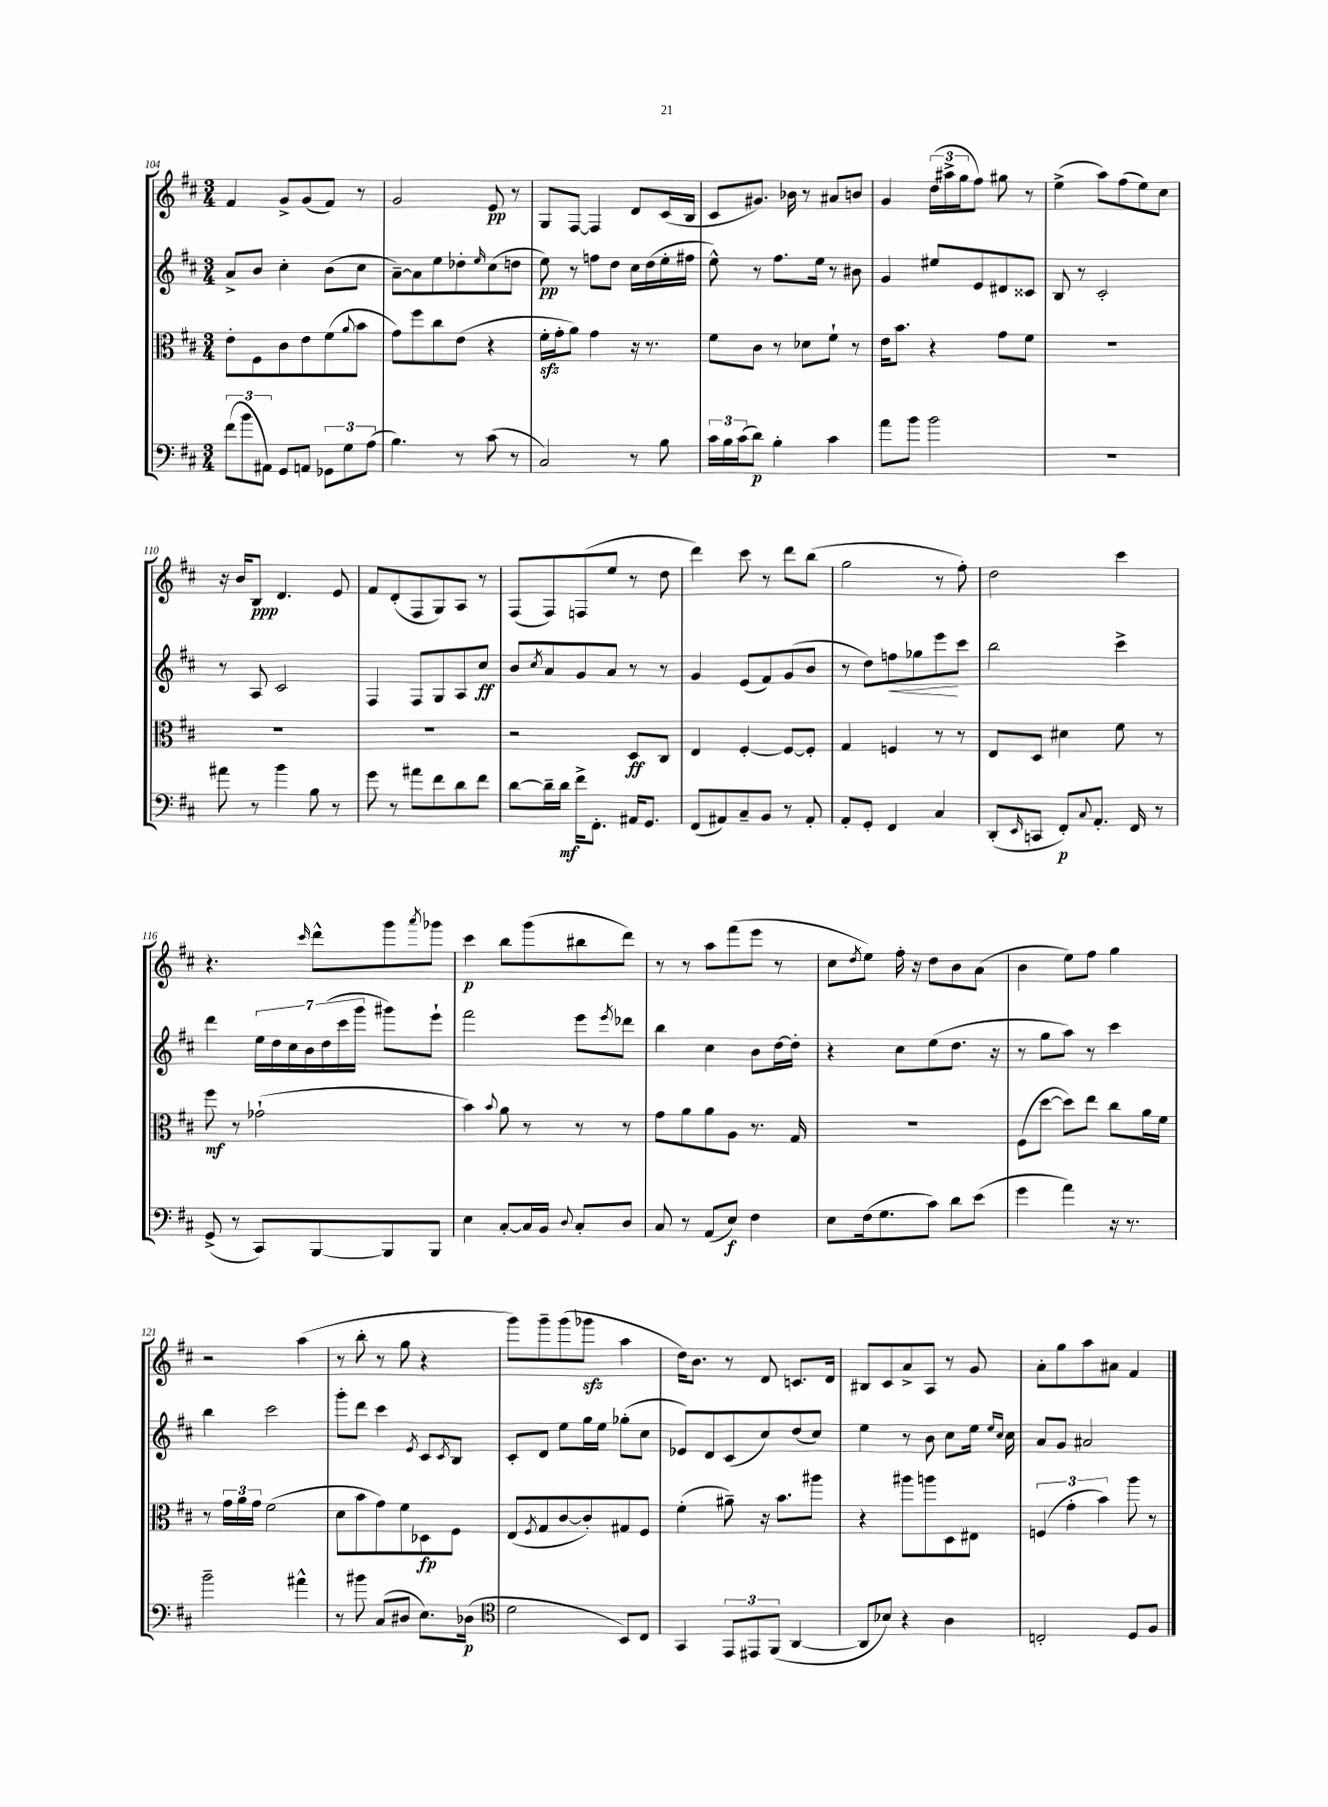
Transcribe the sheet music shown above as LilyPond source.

<<
\new StaffGroup <<
\new Staff = "s0" {
    \clef treble \key d \major \numericTimeSignature \time 3/4
    fis'4 g'8-> g'8( fis'8) r8 |
    g'2 e'8\pp r8 |
    g8 fis8~ fis4 d'8 cis'16( b16 |
    cis'8 gis'8.) bes'16 r8 ais'8 b'8 |
    g'4 \tuplet 3/2 { d''16( ais''16-> g''16 } fis''8) gis''8 r8 |
    e''4->( a''8) fis''8( e''8) cis''8 |
    r16 b'16 b8\ppp d'4. e'8 |
    fis'8 d'8-.( fis8 g8) a8 r8 |
    fis8( fis8) f8( e''8 r8 d''8 |
    d'''4) cis'''8 r8 d'''8 b''8( |
    g''2 r8 fis''8-.) |
    d''2 cis'''4 |
    r4. \grace { cis'''16 } d'''8-^ g'''8 \acciaccatura { a'''8 } ges'''8 |
    cis'''4\p b''8 g'''8( bis''8 d'''8) |
    r8 r8 a''8 fis'''8( e'''8 r8 |
    cis''8 \acciaccatura { d''8 } e''8) fis''16-. r16 d''8 b'8 a'8( |
    b'4 e''8) fis''8 g''4 |
    r2 a''4( |
    r8 b''8-. r8 g''8 r4 |
    g'''8) g'''8-- g'''8( ges'''8\sfz a''4 |
    d''16) b'8. r8 d'8 c'8. d'16 |
    bis8 cis'8 a'8-> a8 r8 g'8 |
    a'8-. g''8 a''8 ais'8 fis'4 \bar "|." |
}
\new Staff = "s1" {
    \clef treble \key d \major \numericTimeSignature \time 3/4
    a'8-> b'8 cis''4-. b'8( cis''8 |
    a'8~--) a'8 e''8 des''8-. \grace { e''16 } cis''8( d''8 |
    e''8\pp) r8 f''8 d''8 cis''16 d''16( e''16-. fis''16 |
    e''8-^) r8 fis''8. e''16 r8 bis'8 |
    g'4 eis''8 e'8 dis'8 cisis'8 |
    b8 r8 cis'2-. |
    r8 a8 cis'2 |
    fis4 fis8 g8 a8 cis''8\ff |
    b'8 \acciaccatura { cis''8 } a'8 g'8 a'8 r8 r8 |
    g'4 e'8( fis'8) g'8( b'8 |
    r8 d''8) f''8\< ges''8 e'''8\! cis'''8 |
    b''2 cis'''4-> |
    d'''4 \tuplet 7/4 { e''16 d''16 cis''16 b'16 d''16( cis'''16 g'''16 } gis'''8) e'''8-! |
    fis'''2 e'''8 \acciaccatura { e'''8 } des'''8 |
    b''4 cis''4 b'8 d''16~ d''16-. |
    r4 cis''8 e''8( d''8. r16 |
    r8 g''8 a''8) r8 cis'''4 |
    b''4 cis'''2 |
    g'''8-. d'''8 cis'''4 \acciaccatura { e'8 } cis'8 \acciaccatura { cis'8 } b8 |
    cis'8-. d'8 e''8 g''16 e''16 ges''8-.( cis''8 |
    ees'8) d'8 cis'8( cis''8) d''8( cis''8) |
    e''4 r8 b'8 cis''8 e''16 \grace { e''16 cis''16 } cis''16 |
    a'8 g'8 ais'2 \bar "|." |
}
\new Staff = "s2" {
    \clef alto \key d \major \numericTimeSignature \time 3/4
    e'8-. fis8 cis'8 e'8 fis'8( \appoggiatura { a'8 } b'8 |
    g'8) fis''8 cis''8 e'8( r4 |
    fis'16-.\sfz g'16-. a'8) g'4 r16 r8. |
    fis'8 cis'8 r8 des'8 fis'8-! r8 |
    e'16 b'8. r4 g'8 fis'8 |
    R2. |
    R2. |
    R2. |
    r2 d8\ff cis8 |
    e4 fis4~-. fis8~ fis8-. |
    g4 f4 r8 r8 |
    e8 d8 dis'4 fis'8 r8 |
    fis''8\mf r8 ges'2-!( |
    b'4) \appoggiatura { b'8 } a'8 r8 r8 r8 |
    g'8 a'8 a'8 a8 r8. g16 |
    R2. |
    fis8( d''8~ d''8) e''8 cis''8 a'16 fis'16 |
    r8 \tuplet 3/2 { g'16 a'16 g'16 } fis'2( |
    d'8 b'8 g'8) fis'8 des8\fp fis8 |
    e8( \acciaccatura { fis8 } g8 cis'8~ cis'8-.) gis8 fis8 |
    fis'4-.( ais'8--) r16 b'8. ais''8 |
    r4 ais''8 a''8 d8 eis8 |
    \tuplet 3/2 { f4( g'4-. b'4) } a''8 r8 \bar "|." |
}
\new Staff = "s3" {
    \clef bass \key d \major \numericTimeSignature \time 3/4
    \tuplet 3/2 { fis'8( b'8 ais,8) } g,8 a,8 \tuplet 3/2 { ges,8 g8 a8( } |
    b4.) r8 cis'8( r8 |
    cis2) r8 b8 |
    \tuplet 3/2 { cis'16 b16 cis'16( } d'8\p) b4-. cis'4 |
    a'8 b'8 b'2 |
    R2. |
    ais'8 r8 b'4 b8 r8 |
    g'8 r8 ais'8 fis'8 d'8 fis'8 |
    d'8~ d'16-- d'16\mf fis'16-> fis,8.-. ais,16 g,8. |
    fis,8( ais,8) cis8-- b,8 r8 ais,8-. |
    a,8-. g,8-. fis,4 cis4 |
    d,8-.( \grace { e,16 } c,8 fis,8-.\p) \appoggiatura { cis8 } a,8.-. fis,16 r8 |
    g,8->( r8 cis,8) b,,8~ b,,8 b,,8 |
    e4 cis8~-. cis16 b,16 \appoggiatura { d8 } cis8-. d8 |
    cis8 r8 a,8( e8\f) fis4 |
    e8 fis16( g8. cis'8) d'8 e'8( |
    g'4 a'4) r16 r8. |
    b'2-- ais'4-^ |
    r8 bis'8 cis8( dis8 e8.) des16\p( |
    \clef tenor d'2 b,8) cis8 |
    g,4 \tuplet 3/2 { e,8 eis,8 fis,8( } a,4~ |
    a,8 bes8) r4 a4 |
    c2-. d8 fis8 \bar "|." |
}
>>
>>
\layout { \context { \Score currentBarNumber = #104 } }
